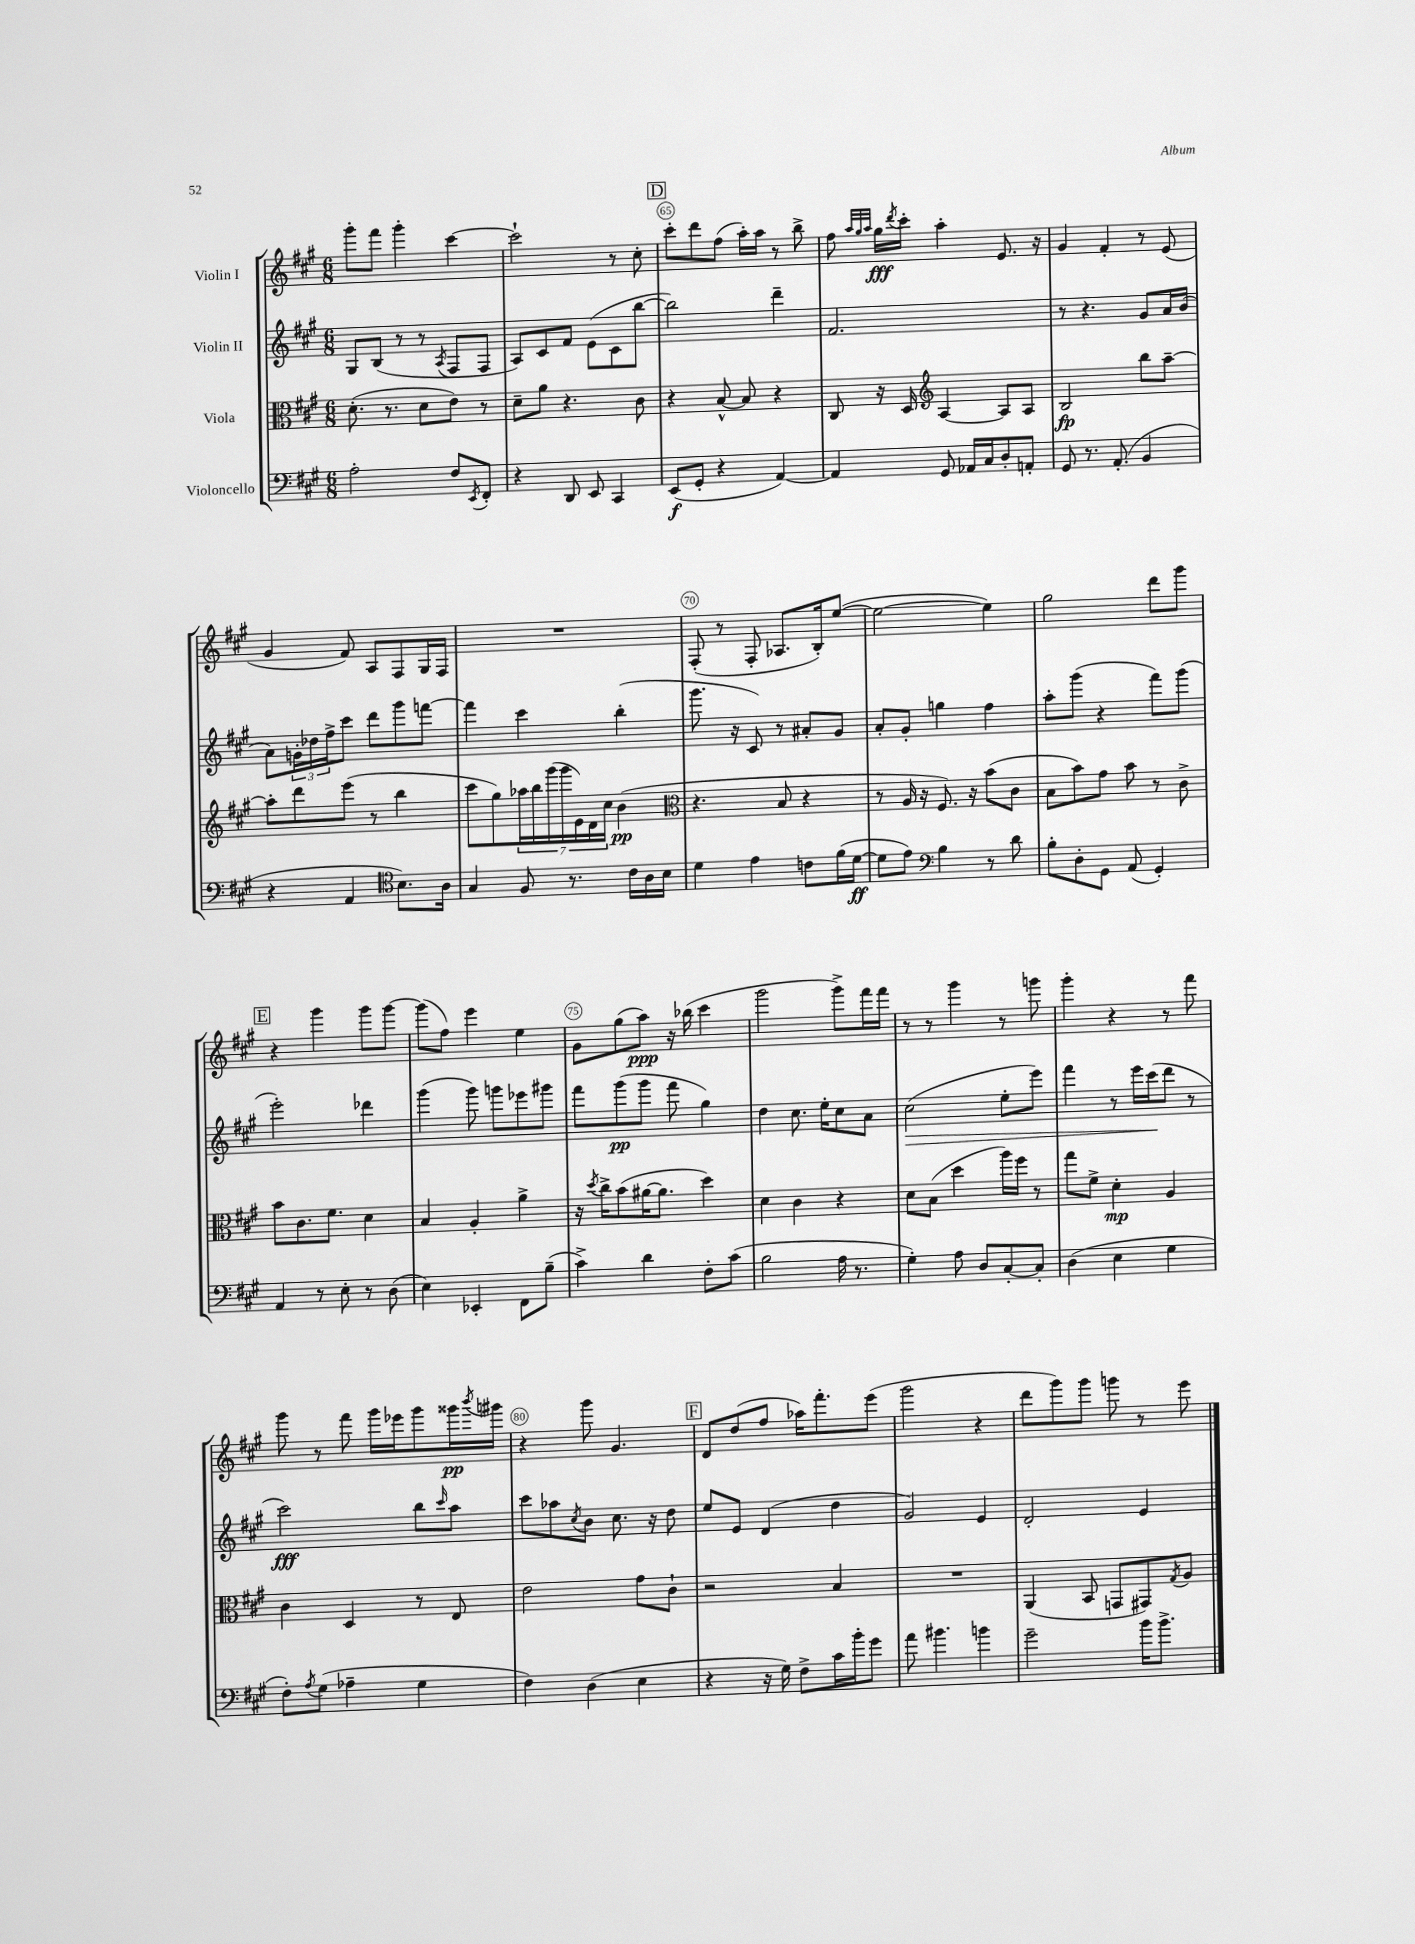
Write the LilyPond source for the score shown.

<<
\new StaffGroup <<
\new Staff = "s0" \with { instrumentName = "Violin I" } {
    \clef treble \key a \major \numericTimeSignature \time 6/8
    gis'''8-. fis'''8 gis'''4-. cis'''4~ |
    cis'''2-! r8 cis''8-. |
    \mark \markup { \box "D" } cis'''8-. d'''8 fis''8( a''16-.) a''16 r8 b''8-> |
    fis''8 \grace { a''32 gis''32 a''32 } gis''16\fff \acciaccatura { d'''8 } cis'''16-. a''4-. e'8. r16 |
    gis'4 fis'4-. r8 e'8( |
    gis'4 fis'8) a8 fis8 gis16 fis16 |
    R2. |
    fis8-.( r8 fis8-. aes8. b16-.) e''8~( |
    e''2~ e''4) |
    gis''2 d'''8 gis'''8 |
    \mark \markup { \box "E" } r4 gis'''4 gis'''8 gis'''8~ |
    gis'''8( fis''8) e'''4 e''4 |
    gis'8 gis''8( a''8\ppp) r16 bes''16( cis'''4 |
    gis'''2 gis'''8->) fis'''16 fis'''16 |
    r8 r8 gis'''4 r8 g'''8 |
    gis'''4-. r4 r8 fis'''8 |
    gis'''8 r8 fis'''8 gis'''16 ees'''16 gis'''8 gisis'''16\pp \acciaccatura { b'''8 } gis'''16 |
    r4 gis'''8 gis'4. |
    \mark \markup { \box "F" } d'8 d''8( fis''8 aes''16) fis'''8.-. e'''8( |
    gis'''2 r4 |
    d'''8 gis'''8) gis'''8 g'''8 r8 e'''8 \bar "|." |
}
\new Staff = "s1" \with { instrumentName = "Violin II" } {
    \clef treble \key a \major \numericTimeSignature \time 6/8
    gis8 b8( r8 r8 \acciaccatura { a8 } fis8 fis8 |
    a8) cis'8 fis'8 e'8( cis'8 b''8~ |
    \mark \markup { \box "D" } b''2) d'''4-- |
    fis'2. |
    r8 r4. gis'8 a'16 b'16( |
    a'8) \tuplet 3/2 { g'16-. des''16 fis''16-> } cis'''8 d'''8 gis'''8 f'''8~ |
    f'''4 cis'''4 b''4-.( |
    gis'''8. r16 cis'8) r8 ais'8-. gis'8 |
    a'8-. gis'8-. g''4 fis''4 |
    a''8-. gis'''8( r4 fis'''8) gis'''8( |
    \mark \markup { \box "E" } e'''2-.) des'''4 |
    gis'''4( gis'''8) g'''8 ees'''8 gis'''8 |
    fis'''8 gis'''8\pp( gis'''8 fis'''8 gis''4) |
    d''4 cis''8. e''16-. cis''8 a'8 |
    cis''2\>( e''8-. e'''8) |
    fis'''4 r8 e'''16 cis'''16\!( d'''8 r8 |
    cis'''2\fff) b''8 \grace { cis'''16 } a''8 |
    cis'''8 aes''8 \acciaccatura { cis''8 } b'8 cis''8. r16 d''8 |
    \mark \markup { \box "F" } e''8 e'8 d'4( d''4 |
    gis'2) e'4 |
    d'2-. e'4 \bar "|." |
}
\new Staff = "s2" \with { instrumentName = "Viola" } {
    \clef alto \key a \major \numericTimeSignature \time 6/8
    d'8.-.( r8. d'8 e'8) r8 |
    d'8-- a'8 r4. cis'8 |
    \mark \markup { \box "D" } r4 b8~-^ b8 r4 |
    cis8 r16 d16 \clef treble a4~ a8 a8 |
    b2\fp b''8 a''8~-- |
    a''8-. d'''8 e'''8( r8 b''4 |
    cis'''8 gis''8) \tuplet 7/4 { aes''16 b''16 gis'''16( gis'''16 e'16) d'16 cis''16 } b'4\pp( |
    \clef alto r4. b8 r4 |
    r8 a16 r16 fis8.) r16 b'8( cis'8 |
    b8 b'8) gis'8 b'8 r8 cis'8-> |
    \mark \markup { \box "E" } b'8 cis'8. fis'8. d'4 |
    b4 a4-. a'4-> |
    r16 \acciaccatura { d''8 } cis''16-> b'8( ais'16~ ais'8. d''4) |
    d'4 cis'4 r4 |
    d'8 b8( d''4 a''16) fis''16 r8 |
    gis''8 fis'8-> d'4-.\mp a4 |
    cis'4 d4 r8 e8 |
    e'2 gis'8 cis'8-! |
    \mark \markup { \box "F" } r2 b4 |
    R2. |
    a,4( b,8 g,8 gis,8) \acciaccatura { gis8 } a8 \bar "|." |
}
\new Staff = "s3" \with { instrumentName = "Violoncello" } {
    \clef bass \key a \major \numericTimeSignature \time 6/8
    a2-. fis8 \acciaccatura { e,8 } fis,8-. |
    r4 d,8 e,8 cis,4 |
    \mark \markup { \box "D" } e,8\f( gis,8-. r4 a,4~) |
    a,4 gis,8 aes,16 cis16 d8-. a,8-. |
    gis,8 r8. a,8.-.( b,4 |
    r4 a,4 \clef tenor b8.) a16 |
    gis4 fis8 r8. cis'16 a16 b16 |
    d'4 e'4 c'8 fis'16( d'16~\ff |
    d'8 e'8) \clef bass b4 r8 d'8 |
    b8-. d8-. gis,8 a,8( gis,4-.) |
    \mark \markup { \box "E" } a,4 r8 e8-. r8 d8( |
    e4) ees,4-. fis,8 b8--( |
    cis'4->) d'4 fis8-. cis'8( |
    b2 a16 r8. |
    gis4-.) a8 d8 cis8~-. cis8-. |
    d4( e4 gis4 |
    fis8-.) \acciaccatura { a8 } gis8( aes4-- gis4 |
    fis4) d4( e4 |
    \mark \markup { \box "F" } r4 r16 gis16) fis8-> cis'16 b'16-. gis'8 |
    a'8 bis'4. b'4 |
    gis'2-- b'16 b'8.-> \bar "|." |
}
>>
>>
\layout { \context { \Score currentBarNumber = #63 \override BarNumber.break-visibility = ##(#f #t #t) barNumberVisibility = #(every-nth-bar-number-visible 5) \override BarNumber.stencil = #(make-stencil-circler 0.1 0.3 ly:text-interface::print) } }
